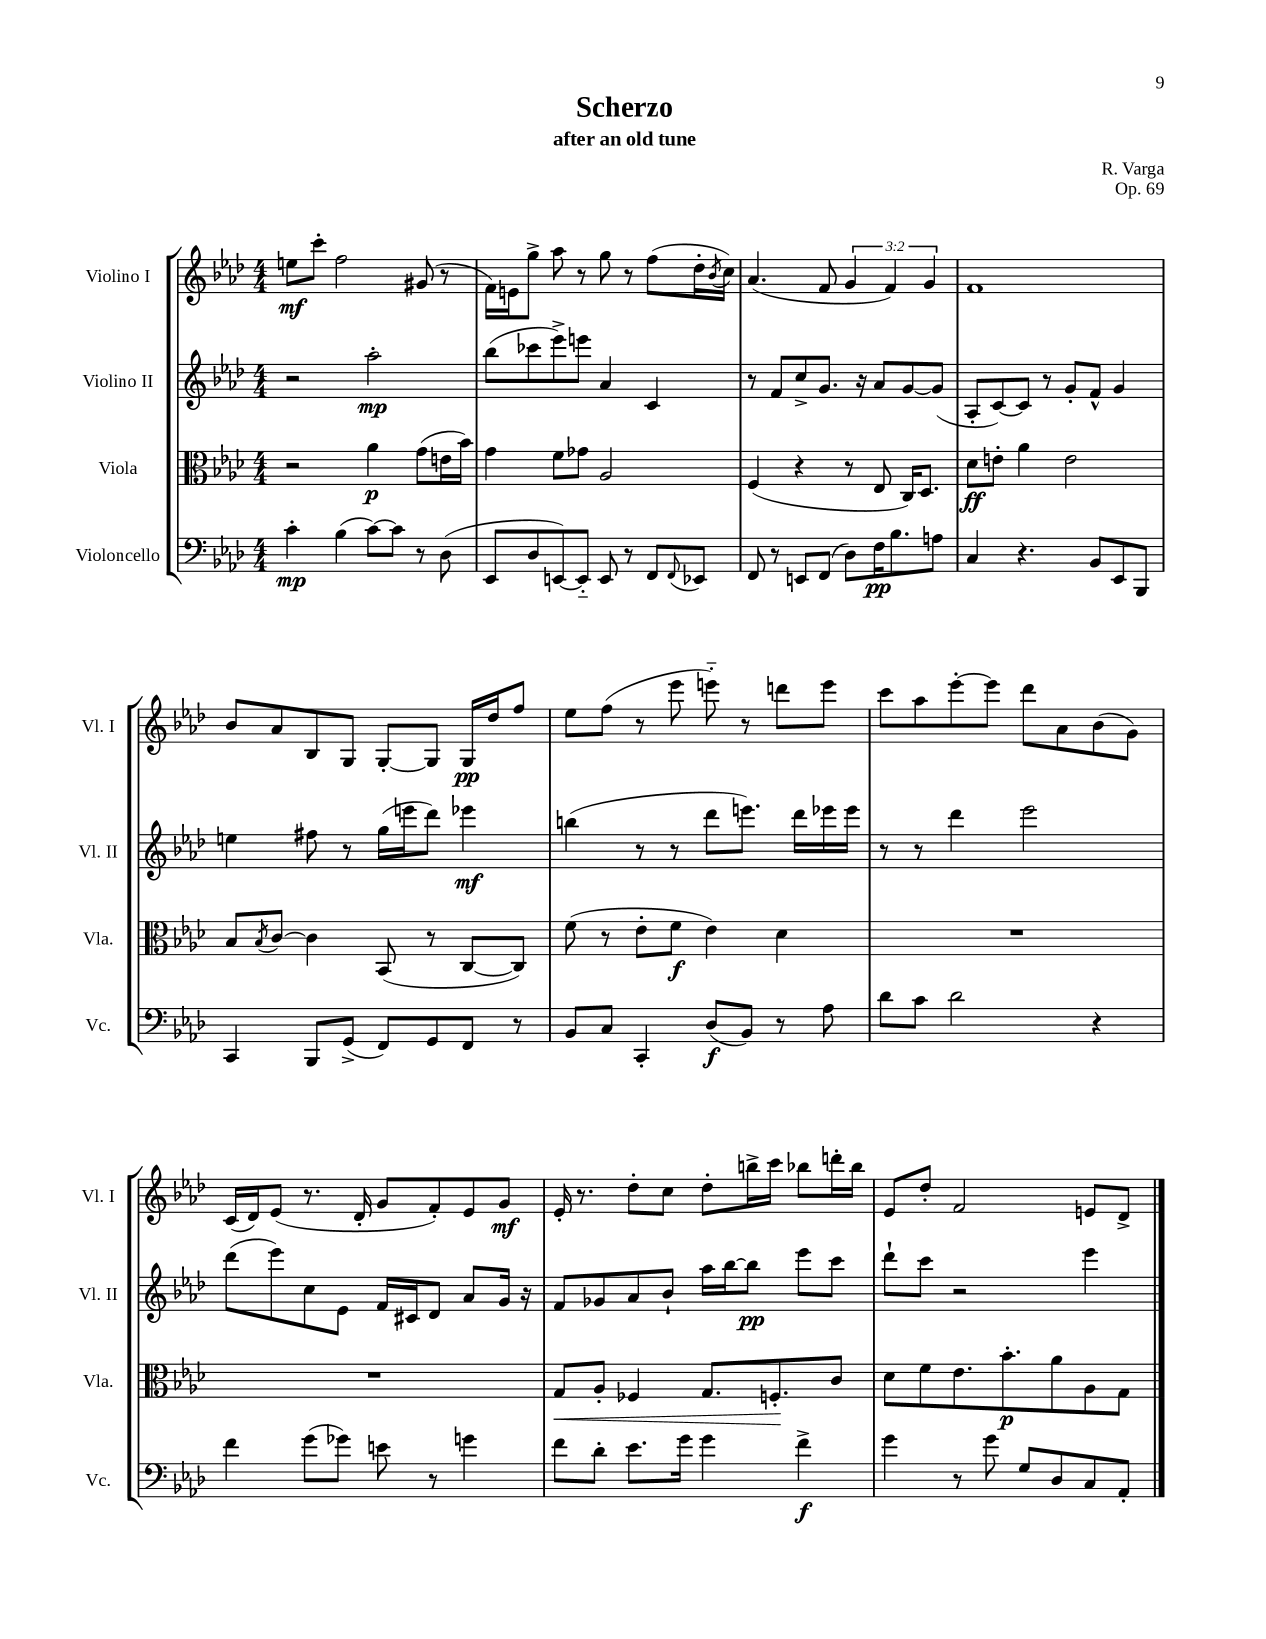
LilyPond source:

\header { title = "Scherzo" composer = "R. Varga" subtitle = "after an old tune" opus = "Op. 69" }
<<
\new StaffGroup <<
\new Staff = "s0" \with { instrumentName = "Violino I" shortInstrumentName = "Vl. I" } {
    \clef treble \key aes \major \numericTimeSignature \time 4/4 \override Staff.TupletNumber.text = #tuplet-number::calc-fraction-text
    e''8\mf c'''8-. f''2 gis'8( r8 |
    f'16) e'16 g''8-> aes''8 r8 g''8 r8 f''8( des''16-. \acciaccatura { bes'8 } c''16) |
    aes'4.( f'8 \tuplet 3/2 { g'4 f'4) g'4 } |
    f'1 |
    bes'8 aes'8 bes8 g8 g8~-. g8 g16\pp des''16 f''8 |
    ees''8 f''8( r8 ees'''8 e'''8-_) r8 d'''8 e'''8 |
    c'''8 aes''8 ees'''8~-. ees'''8 des'''8 aes'8 bes'8( g'8) |
    c'16( des'16) ees'8( r8. des'16-. g'8 f'8-.) ees'8 g'8\mf |
    ees'16-. r8. des''8-. c''8 des''8-. b''16-> c'''16 bes''8 d'''16-. bes''16 |
    ees'8 des''8-. f'2 e'8 des'8-> \bar "|." |
}
\new Staff = "s1" \with { instrumentName = "Violino II" shortInstrumentName = "Vl. II" } {
    \clef treble \key aes \major \numericTimeSignature \time 4/4
    r2 aes''2-.\mp |
    bes''8( ces'''8 ees'''8->) e'''8 aes'4 c'4 |
    r8 f'8 c''8-> g'8. r16 aes'8 g'8~ g'8( |
    aes8-. c'8~) c'8 r8 g'8-. f'8-^ g'4 |
    e''4 fis''8 r8 g''16( e'''16 des'''8) ees'''4\mf |
    b''4( r8 r8 des'''8 e'''8.) des'''16 ees'''16 ees'''16 |
    r8 r8 des'''4 ees'''2 |
    des'''8( ees'''8) c''8 ees'8 f'16 cis'16 des'8 aes'8 g'16 r16 |
    f'8 ges'8 aes'8 bes'8-! aes''16 bes''16~ bes''8\pp ees'''8 c'''8 |
    des'''8-! c'''8 r2 ees'''4 \bar "|." |
}
\new Staff = "s2" \with { instrumentName = "Viola" shortInstrumentName = "Vla." } {
    \clef alto \key aes \major \numericTimeSignature \time 4/4
    r2 aes'4\p g'8( e'16 bes'16) |
    g'4 f'8 ges'8 aes2 |
    f4( r4 r8 ees8 c16) des8. |
    des'8\ff e'8-. aes'4 e'2 |
    bes8 \acciaccatura { bes8 } c'8~ c'4 bes,8( r8 c8~ c8) |
    f'8( r8 ees'8-. f'8\f ees'4) des'4 |
    R1 |
    R1 |
    g8\< aes8-. fes4 g8. f8.-.\! c'8 |
    des'8 f'8 ees'8. bes'8.-.\p aes'8 aes8 g8 \bar "|." |
}
\new Staff = "s3" \with { instrumentName = "Violoncello" shortInstrumentName = "Vc." } {
    \clef bass \key aes \major \numericTimeSignature \time 4/4
    c'4-.\mp bes4( c'8~) c'8 r8 des8( |
    ees,8 des8 e,8~) e,8-_ e,8 r8 f,8 \appoggiatura { f,8 } ees,8 |
    f,8 r8 e,8 f,8( des8) f16\pp bes8. a8 |
    c4 r4. bes,8 ees,8 bes,,8 |
    c,4 bes,,8 g,8->( f,8) g,8 f,8 r8 |
    bes,8 c8 c,4-. des8\f( bes,8) r8 aes8 |
    des'8 c'8 des'2 r4 |
    f'4 g'8( ges'8) e'8 r8 g'4 |
    f'8 des'8-. ees'8. g'16 g'4 f'4->\f |
    g'4 r8 g'8 g8 des8 c8 aes,8-. \bar "|." |
}
>>
>>
\layout { \context { \Score \remove "Bar_number_engraver" } }
